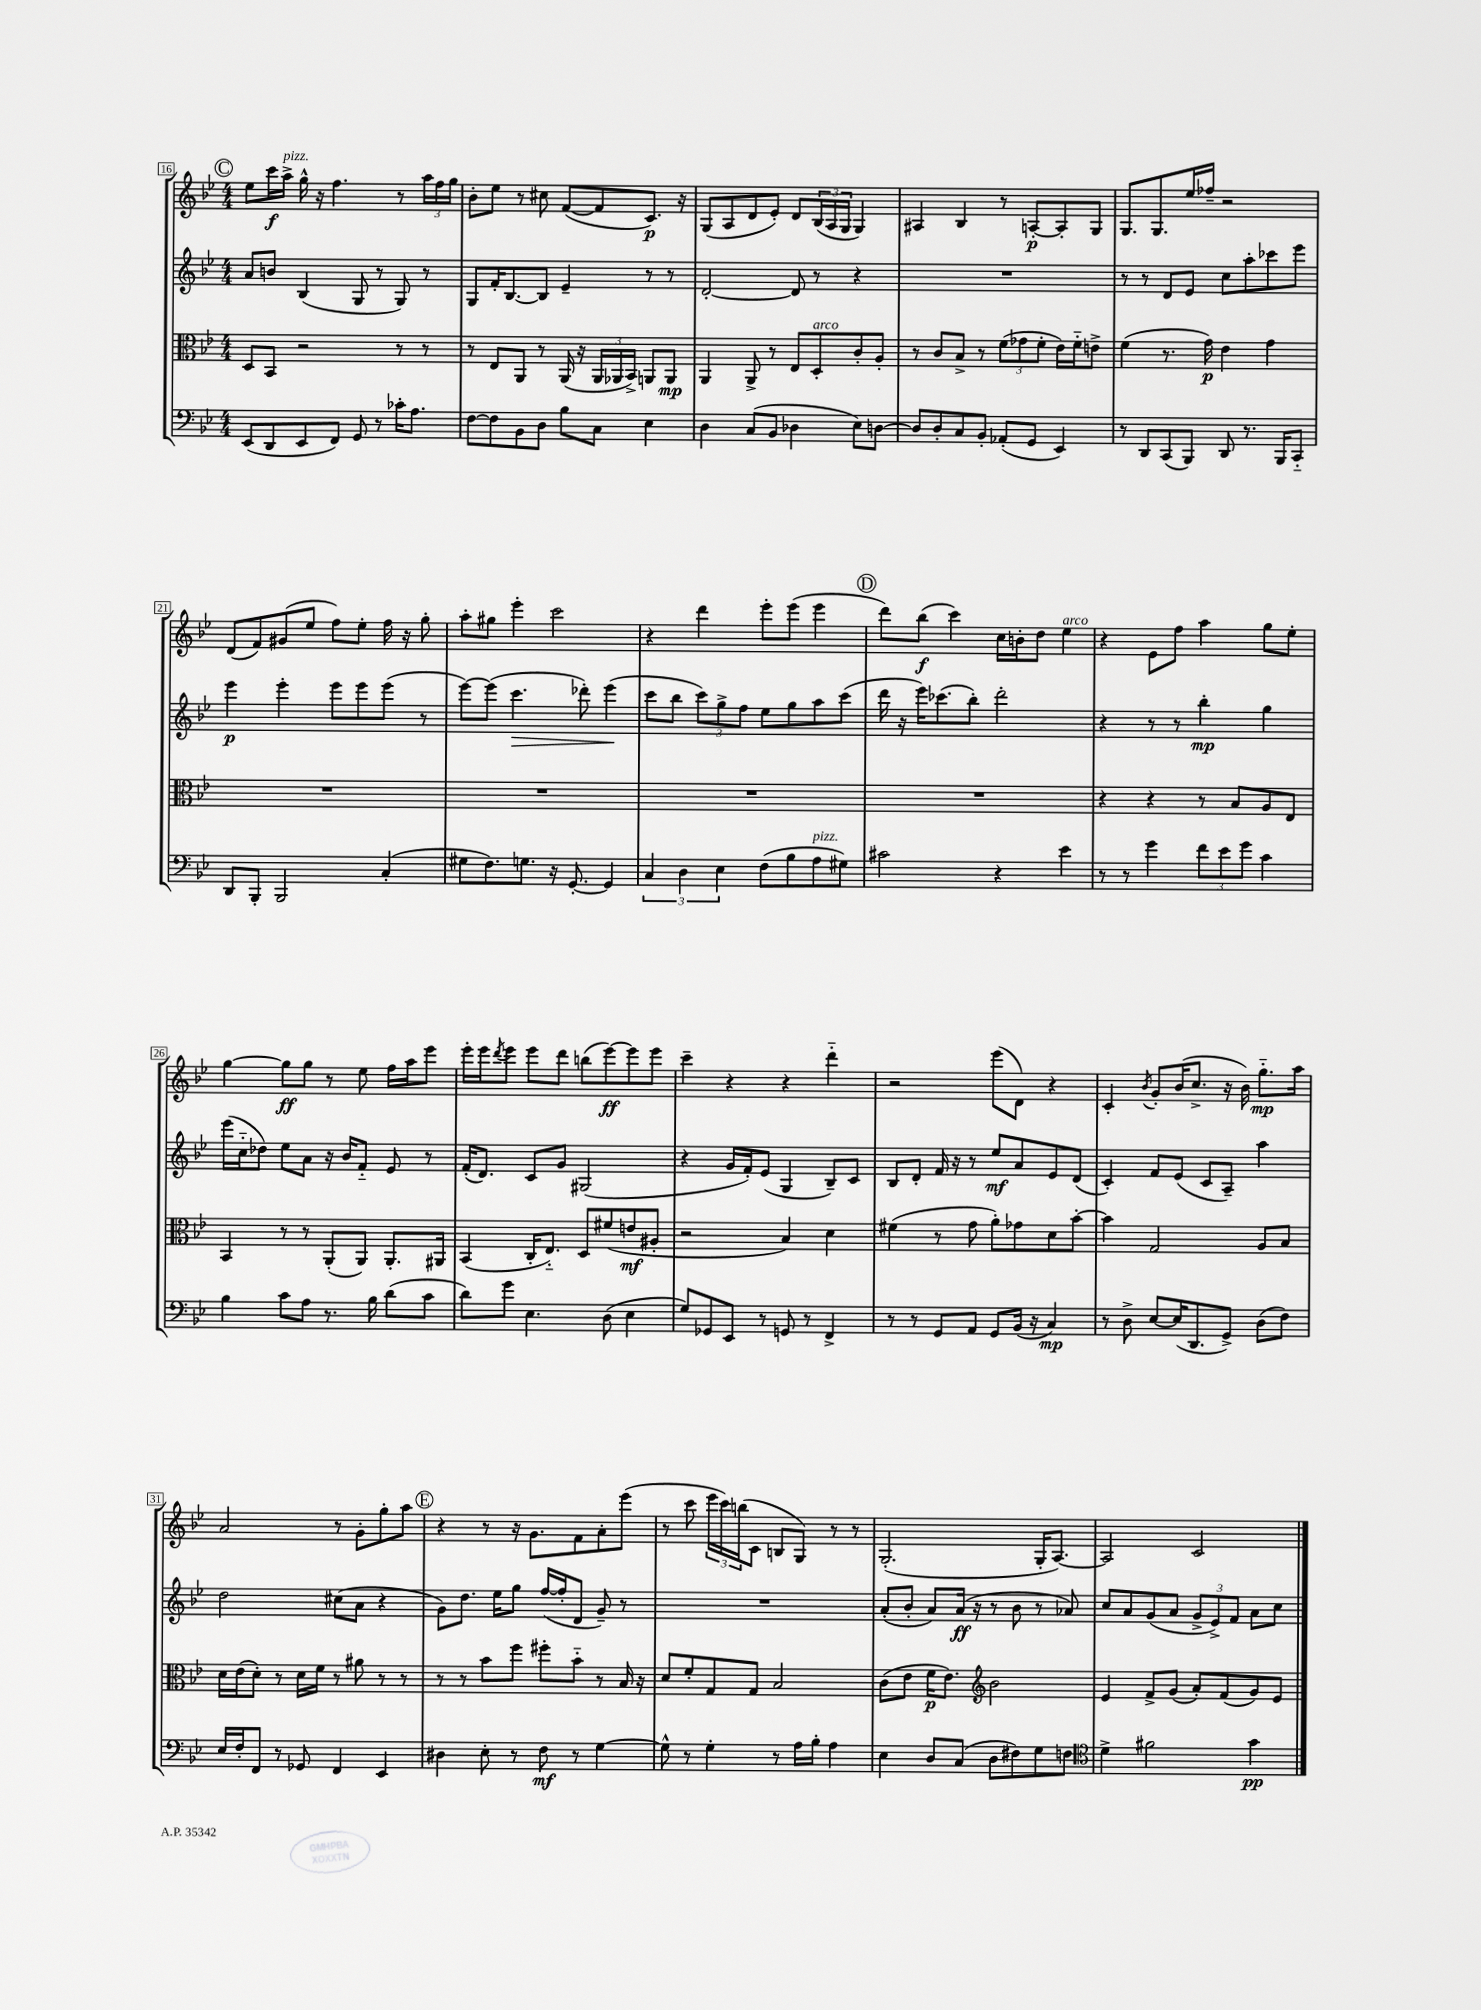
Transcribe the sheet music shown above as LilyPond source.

<<
\new StaffGroup <<
\new Staff = "s0" {
    \clef treble \key bes \major \numericTimeSignature \time 4/4
    \mark \markup { \circle "C" } ees''8 c'''16\f a''16->^\markup { \italic "pizz." } g''16-^ r16 f''4. r8 \tuplet 3/2 { a''16 f''16 g''16 } |
    bes'8-. ees''8 r8 cis''8 f'8~( f'8 c'8.\p) r16 |
    g8( a8 d'8 ees'8-.) d'8 \tuplet 3/2 { bes16( a16 g16 } g4) |
    ais4 bes4 r8 a8~-.\p a8-. g8 |
    g8. g8. ees''16 fes''16-- r2 |
    d'8( f'8) gis'8( ees''8 f''8) ees''8-. f''16 r16 g''8-. |
    a''8-. gis''8 ees'''4-. c'''2 |
    r4 d'''4 ees'''8-. ees'''8( ees'''4 |
    \mark \markup { \circle "D" } d'''8) bes''8\f( c'''4) c''16 b'16-. d''8 ees''4^\markup { \italic "arco" } |
    r4 ees'8 f''8 a''4 g''8 ees''8-. |
    g''4~ g''8\ff g''8 r8 ees''8 f''16 a''16 ees'''8 |
    ees'''16-. ees'''16 \acciaccatura { d'''8 } ees'''8 ees'''8 d'''8 b''8( ees'''8~\ff) ees'''8 ees'''8 |
    c'''4-- r4 r4 d'''4-_ |
    r2 ees'''8( d'8) r4 |
    c'4-. \acciaccatura { bes'8 } g'8-. bes'16( c''8.-> r16 bes'16) g''8.-_\mp a''16 |
    a'2 r8 g'8-. g''8-. a''8 |
    \mark \markup { \circle "E" } r4 r8 r16 g'8. f'8 a'8-. ees'''8( |
    r8 c'''8 \tuplet 3/2 { ees'''16 c'''16) b''16( } c'8 b8 g8) r8 r8 |
    g2.-.( g16-. a8.~) |
    a2 c'2 \bar "|." |
}
\new Staff = "s1" {
    \clef treble \key bes \major \numericTimeSignature \time 4/4
    \mark \markup { \circle "C" } a'8 b'8 bes4( g8 r8 g8) r8 |
    g8 f'16-. bes8.~ bes8 ees'4-- r8 r8 |
    d'2~-. d'8 r8 r4 |
    R1 |
    r8 r8 d'8 ees'8 c''8 a''8-. ces'''8 ees'''8 |
    ees'''4\p ees'''4-. ees'''8 ees'''8 ees'''8( r8 |
    ees'''8~) ees'''8( c'''4.\> des'''8-.) ees'''4\!( |
    c'''8 bes''8 \tuplet 3/2 { c'''8) g''8-> f''8 } ees''8 g''8 a''8 c'''8( |
    \mark \markup { \circle "D" } d'''16 r16 ees'''16) ces'''8.( bes''8-.) d'''2-. |
    r4 r8 r8 bes''4-.\mp g''4 |
    ees'''16( c''16-_ des''8) ees''8 a'8 r16 bes'16 f'8-_ ees'8 r8 |
    f'16-.( d'8.) c'8 g'8 gis2( |
    r4 g'16 f'16-.) ees'8( g4 bes8--) c'8 |
    bes8 d'8-. f'16 r16 r8 ees''8\mf a'8 ees'8 d'8( |
    c'4-.) f'8 ees'8( c'8 a8--) a''4 |
    d''2 cis''8( a'8 r4 |
    \mark \markup { \circle "E" } g'8) d''8. ees''16 g''8 f''16~( f''16-. d'8 g'8--) r8 |
    R1 |
    a'8-.( bes'8-. a'8) a'16\ff( r16 r8 bes'8 r8 aes'8) |
    c''8 a'8 g'8( a'8 \tuplet 3/2 { g'8-> ees'8->) f'8 } a'8 c''8 \bar "|." |
}
\new Staff = "s2" {
    \clef alto \key bes \major \numericTimeSignature \time 4/4
    \mark \markup { \circle "C" } d8 bes,8 r2 r8 r8 |
    r8 ees8 a,8 r8 a,16( r16 \tuplet 3/2 { a,16 aes,16 bes,16->) } a,8 a,8\mp |
    a,4 a,8-> r8 ees8 d8-.^\markup { \italic "arco" } c'8-. a8-. |
    r8 c'8 bes8-> r8 \tuplet 3/2 { f'8( ges'8 f'8-. } ees'16) f'16-_ e'8-> |
    f'4( r8. g'16\p) ees'4 g'4 |
    R1 |
    R1 |
    R1 |
    \mark \markup { \circle "D" } R1 |
    r4 r4 r8 bes8 a8 ees8 |
    bes,4 r8 r8 a,8-.( a,8) a,8.-. ais,16 |
    bes,4( c16-. ees8.-_) d8 fis'8( e'8\mf ais8-. |
    r2 bes4) d'4 |
    fis'4( r8 g'8 a'8-.) ges'8 d'8 bes'8~-. |
    bes'4 g2 a8 bes8 |
    d'16 ees'16( d'8-.) r8 d'16 f'16 r8 ais'8 r8 r8 |
    \mark \markup { \circle "E" } r8 r8 bes'8 f''8 fis''8-. bes'8-_ r8 bes16 r16 |
    d'8 f'8-. g8 g8 bes2 |
    c'8( ees'8 f'16\p ees'8.) \clef treble bes'2 |
    ees'4 f'8-> g'8( a'8-.) f'8( g'8) ees'8 \bar "|." |
}
\new Staff = "s3" {
    \clef bass \key bes \major \numericTimeSignature \time 4/4
    \mark \markup { \circle "C" } ees,8( d,8 ees,8 f,8) g,8 r8 ces'16-. a8. |
    f8~ f8 bes,8 d8 bes8 c8 ees4 |
    d4 c8( bes,8 des4 ees8) d8~ |
    d8 d8-. c8 bes,8-. aes,8-.( g,8 ees,4) |
    r8 d,8 c,8( bes,,8) d,8 r8. bes,,16 c,8-_ |
    d,8 bes,,8-. bes,,2 c4-.( |
    gis8 f8.) g8. r16 g,8.~-. g,4 |
    \tuplet 3/2 { c4 d4 ees4 } f8( bes8 a8^\markup { \italic "pizz." } gis8) |
    \mark \markup { \circle "D" } cis'2 r4 ees'4 |
    r8 r8 g'4 \tuplet 3/2 { f'8 ees'8 g'8 } c'4 |
    bes4 c'8 a8 r8. bes16 d'8( c'8 |
    d'8) g'8 ees4. d8( ees4 |
    g8) ges,8 ees,8 r8 g,8 r8 f,4-> |
    r8 r8 g,8 a,8 g,8 bes,16( r16 c4\mp) |
    r8 d8-> ees8~ ees16( d,8. g,8->) d8( f8) |
    ees16 f16-. f,8 r8 ges,8 f,4 ees,4 |
    \mark \markup { \circle "E" } dis4 ees8-. r8 f8\mf r8 g4~ |
    g8-^ r8 g4-. r8 a16 bes16-. a4 |
    ees4 d8 c8( d8 fis8) g8 f8 |
    \clef tenor d'4-> fis'2 g'4\pp \bar "|." |
}
>>
>>
\layout { \context { \Score currentBarNumber = #16 \override BarNumber.stencil = #(make-stencil-boxer 0.1 0.3 ly:text-interface::print) } }
